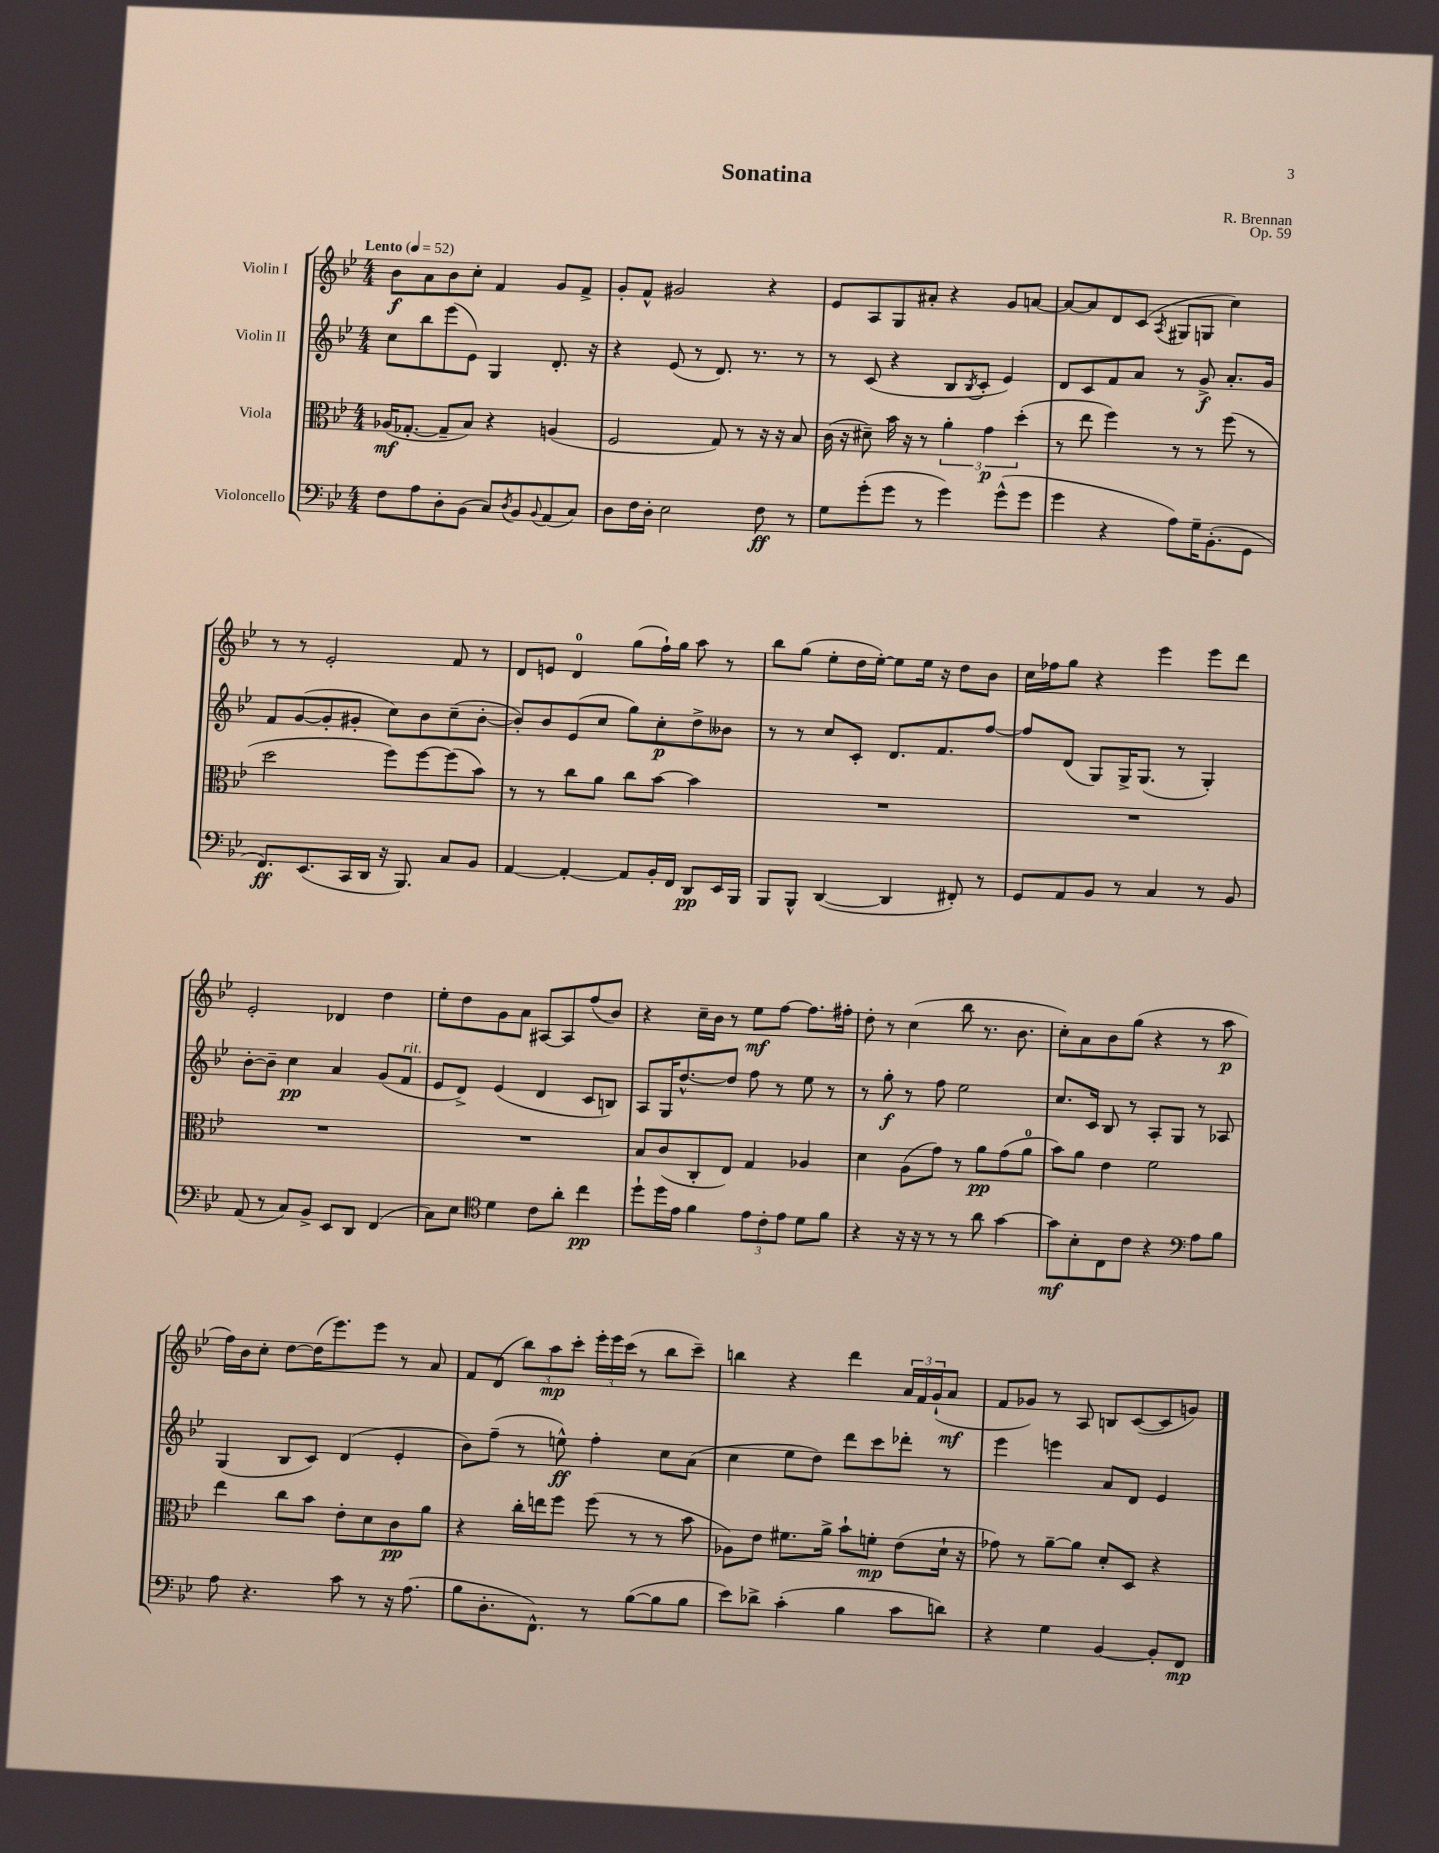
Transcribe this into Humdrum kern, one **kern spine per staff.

**kern	**kern	**kern	**kern
*staff4	*staff3	*staff2	*staff1
*clefF4	*clefC3	*clefG2	*clefG2
*k[b-e-]	*k[b-e-]	*k[b-e-]	*k[b-e-]
*M4/4	*M4/4	*M4/4	*M4/4
*MM52	*MM52	*MM52	*MM52
8F\L	(16A-/LK	8cc\L	8b-\L
.	[8.G-'/J	.	.
8A\	.	8bb-\	8a\
8D'\	8G-~/]L	(8eee-\	8b-\
(8BB-\J	8B-/J)	8e-\J)	8cc'\J
8C/L)	4r	4G/	4f/
8qD/	.	.	.
8BB-/	.	.	.
8qqBB-/	.	.	.
(8AA/	(4A/	8.d'/	8g/L
8C/J)	.	.	8f^/J
.	.	16r	.
=	=	=	=
8D\L	2F/	4r	8g'/L
16F\L	.	.	8f^^/J
16D'\JJ	.	.	.
2E-\	.	(8e-/	2g#/
.	.	8r	.
.	8G/)	8.d/)	.
.	8r	.	.
.	.	8.r	.
8F\	16r	.	4r
.	16r	.	.
8r	8B-/	8r	.
=	=	=	=
8G\L	(16c\	8r	8e-/L
.	16r	.	.
(8g'\	8d#~\)	(8c/	8A/
8g\J	16b-\	4r	8G/
.	16r	.	.
8r	8r	.	8a#'/J
4g\)	6a'\	8B-/L	4r
.	.	8qB-/	.
.	.	8c'/J	.
.	6g\	.	.
(8g^^\L	.	4e-/)	8g/L
.	(6dd'\	.	.
8g\J	.	.	[8a/J
=	=	=	=
4g\	8r	8d/L	8a/_L
.	8ee-\	8c/	8a/]
4r	4ff\)	8f/	8d/
.	.	8a/J	(8c/J
.	.	.	8qA/
8A\L)	8r	8r	8G#/L
16G~\K	8r	8g^/	8G/J
(8.BB-'\	.	.	.
.	(8ff\	8.a'/L	4cc\)
8GG\J	8r	.	.
.	.	16g/Jk	.
=	=	=	=
8.FF/L)	2dd\	8f/L	8r
.	.	([8g/	8r
(8.EE-/	.	.	.
.	.	8g'/]	2e-'/
16CC/L	.	8g#'/J	.
16DD/JJ	.	.	.
16r	8ff\L)	8cc\L)	.
8.BBB-/)	.	.	.
.	[8ff\	8b-\	.
8C/L	(8ff\]	(8cc~\	8f/
8BB-/J	8b-\J)	[8b-'\J	8r
=	=	=	=
[4AA/	8r	8b-'/]L)	8d/L
.	8r	8b-/	8e/J
4AA'/_	8cc\L	(8e-/	4d/
.	8a\J	8cc/J	.
8AA/]L	8cc\L	8gg\L)	(8gg\L
16BB-'/L	[8b-\J	8cc'\	16ff`\L)
16FF/JJ	.	.	16gg\JJ
8DD/L	4b-\]	8dd^\	8aa\
16EE-/L	.	8b--\J	8r
16BBB-/JJ	.	.	.
=	=	=	=
8BBB-/L	1r	8r	8bb-\L
8BBB-^^/J	.	8r	(8gg\J
([4DD/	.	8cc/L	8ee-'\L
.	.	8c'/J	16dd\L
.	.	.	[16ee-'\JJ)
4DD/]	.	8.d/L	8ee-\]L
.	.	.	16ee-\Jk
.	.	8.f/	16r
8FF#'/)	.	.	8dd\L
8r	.	[8ff/J	8b-\J
=	=	=	=
8GG/L	1r	8ff/]L	16cc\LL
.	.	.	16ff-\J
8AA/	.	(8d/J	8gg\J
8BB-/J	.	8G/L)	4r
8r	.	16G^/K	.
.	.	(8.G/J	.
4C/	.	.	4eee-\
.	.	8r	.
8r	.	4G'/)	8eee-\L
8BB-/	.	.	8ddd\J
=	=	=	=
(8AA/	1r	[8b-'\L	2e-'/
8r	.	8b-~\]J	.
8C/L)	.	4cc\	.
8BB-^/J	.	.	.
8EE-/L	.	4a/	4d-/
8DD/J	.	.	.
(4FF/	.	(8g/L	4dd\
.	.	8f/J	.
=	=	=	=
8C\L)	1r	8e-/L	8ee-'\L
8E-\J	.	8d^/J)	8dd\
*clefC4	*	*	*
4d\	.	(4e-/	8g\
.	.	.	8a\J
8c\L	.	4d/	[8A#/L
8a'\J	.	.	8A#/]
4cc\	.	8c/L	(8ff/
.	.	8B/J)	8b-/J)
=	=	=	=
8dd`\L	8B-/L	8A/L	4r
16dd\L	(8c/	16G/K	.
16e-\JJ	.	[8.dd^^/	.
4f\	8C'/	.	16cc~\LL
.	.	.	16b-\JJ
.	8E-/J)	8dd/]J	8r
12e-\L	4G/	8ff\	8ee-\L
12c'\	.	.	.
.	.	8r	[8ff\J
12e-\J	.	.	.
8d\L	4A-/	8ee-\	8.ff\]L
8f\J	.	8r	.
.	.	.	16ff#'\Jk
=	=	=	=
4r	4d\	8r	8dd'\
.	.	8gg'\	8r
16r	(8A\L	8r	(4cc\
16r	.	.	.
8r	8g\J)	8ff\	.
8r	8r	2ee-\	8bb-\
8a\	8a\L	.	8.r
[4g\	(8g\	.	.
.	.	.	8.b-\
.	8a\J	.	.
=	=	=	=
8g\]L	8b-\L)	8.cc/L	8cc'\L)
8B-'\	8a\J	.	8a\
.	.	16c/Jk	.
8C\	4e-\	8B-/	8b-\
8c\J	.	8r	(8gg\J
4r	2f\	8A'/L	4r
.	.	8G/J	.
*clefF4	*	*	*
8A\L	.	8r	8r
8B-\J	.	8A-/	8aa\
=	=	=	=
8A\	4ee-\	(4G/	16ff\LL)
.	.	.	16b-\J
4.r	.	.	8cc'\J
.	8cc\L	8B-/L	[8dd\L
.	8b-\J	8c/J)	(16dd\]K
.	.	.	8.eee-\)
8c\	8e-'\L	(4d/	.
8r	8d\	.	8eee-\J
16r	8c\	4e-'/	8r
(8.A\	.	.	.
.	8a\J	.	8a/
=	=	=	=
8B-\L	4r	8b-\L)	8f/L
8.D'\	.	(8ff~\J	(8d/J
.	16cc'\LL	8r	12bb-\L)
8.FF^^\J)	16ee\J	.	.
.	.	.	12aa\
.	8ff\J	8ee^^\)	.
.	.	.	12ccc'\J
8r	(8ff\	4ff'\	24eee-'\LL
.	.	.	24eee-\
.	.	.	(24ccc\JJ
([8B-\L	8r	.	8r
8B-\]	8r	8cc\L	8bb-\L
8B-\J	8b-\	(8a\J	8ccc~\J)
=	=	=	=
8e-\L)	8A-\L)	4cc\	4bb\
8d-^\J	8e-\J	.	.
(4c'\	8.f#\L	8ee-\L	4r
.	.	8dd\J)	.
.	16a^\Jk	.	.
4B-\	8b-`\L	8ddd\L	4ddd\
.	8f'\J	8ccc\	.
8c\L	(8e-\L	8ddd-'\J	24a/LL
.	.	.	24f/
.	.	.	(24g`/J
8d\J)	16d`\Jk	8r	8a/J
.	16r	.	.
=	=	=	=
4r	8g-\)	4eee-\	8f/L
.	8r	.	8g-/J)
4G\	[8a~\L	4eee\	8r
.	8a\]J	.	8A/
[4BB-/	8d'/L	8a/L	8B/L
.	8D/J	8d/J	([8c/
8BB-'/]L	4r	4e-/	8c/]
8FF/J	.	.	8g/J)
==	==	==	==
*-	*-	*-	*-
